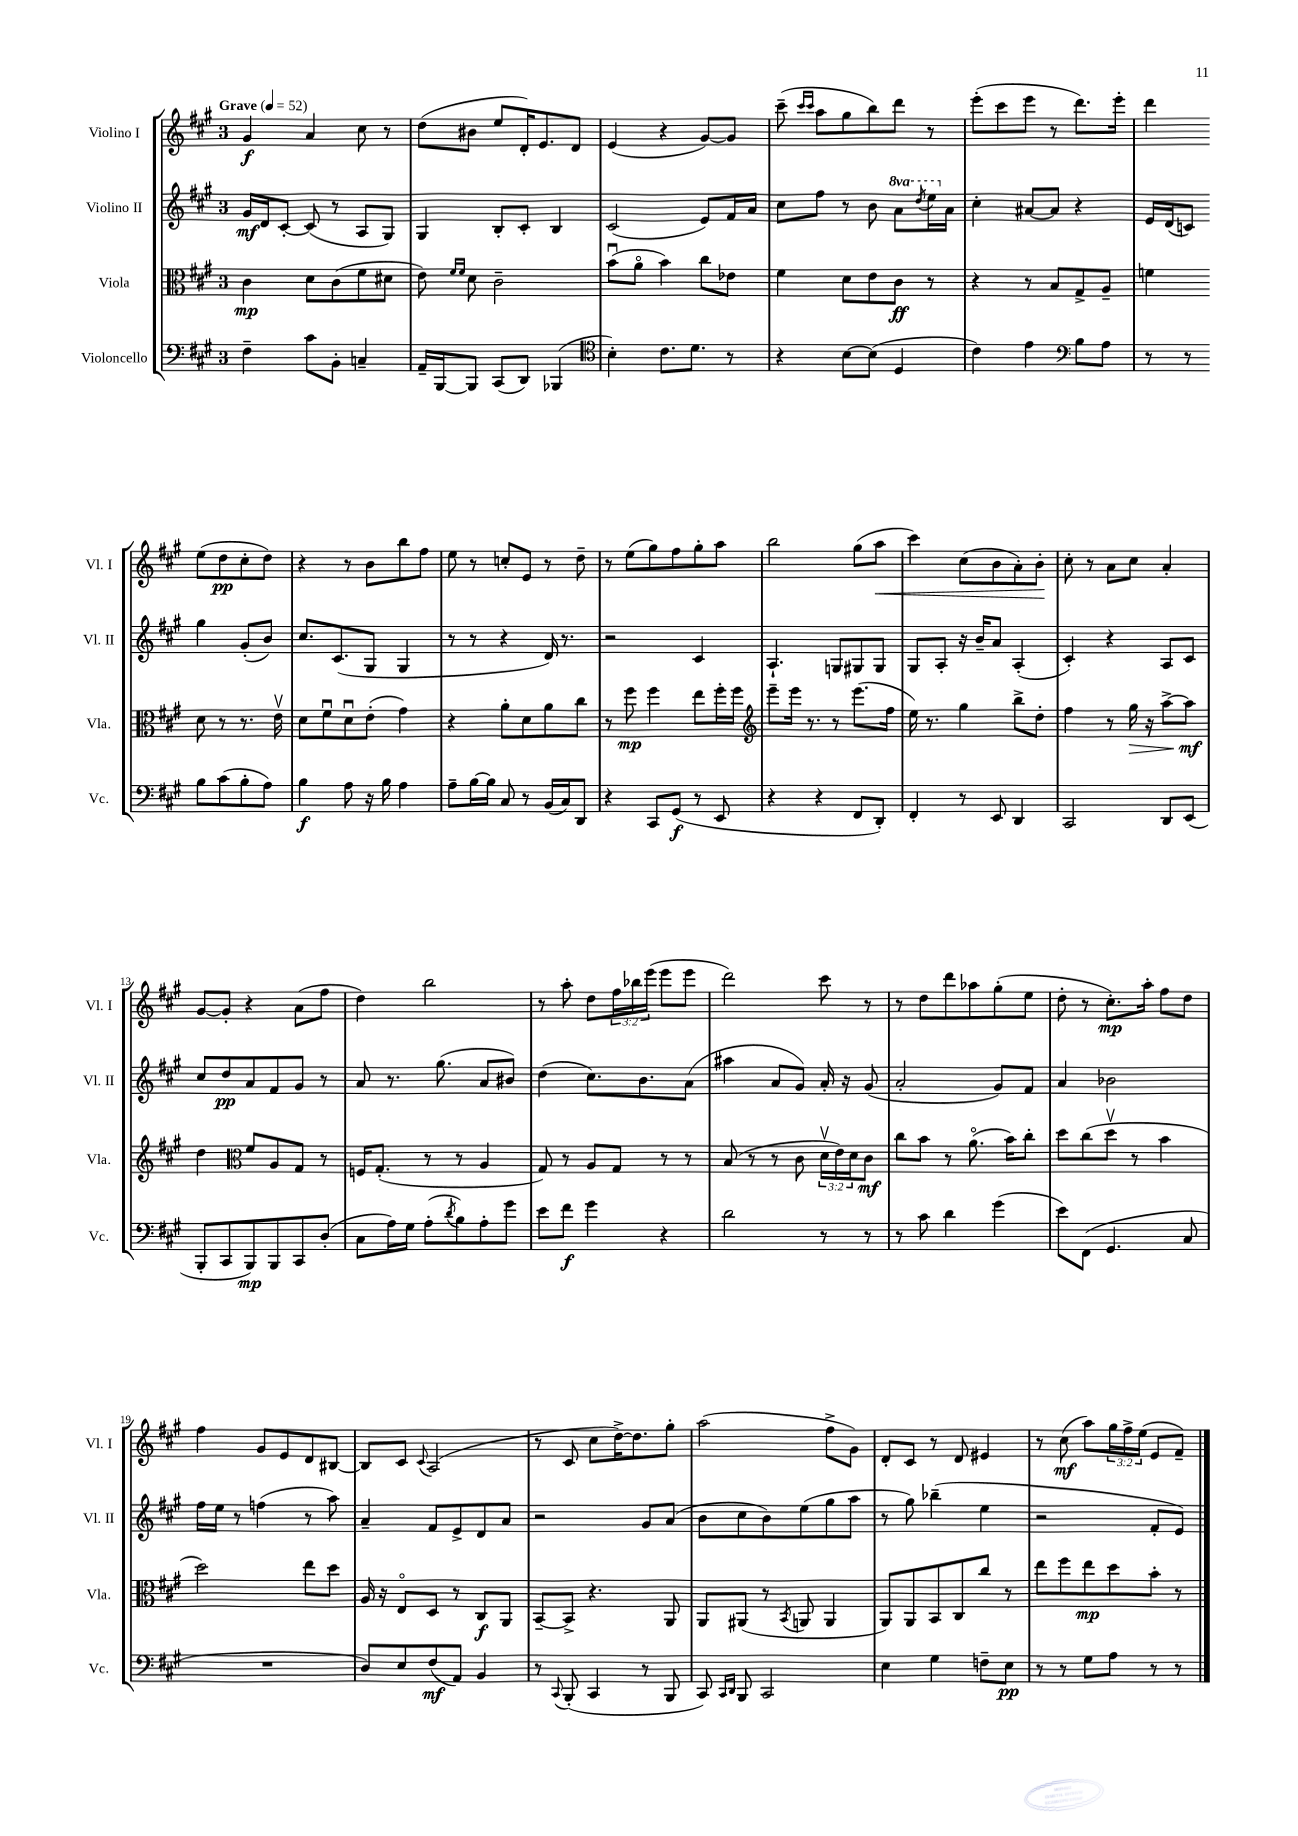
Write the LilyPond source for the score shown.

<<
\new StaffGroup <<
\new Staff = "s0" \with { instrumentName = "Violino I" shortInstrumentName = "Vl. I" } {
    \clef treble \key a \major \once \override Staff.TimeSignature.style = #'single-digit \time 3/4 \override Staff.TupletNumber.text = #tuplet-number::calc-fraction-text \tempo "Grave" 4 = 52
    gis'4\f a'4 cis''8 r8 |
    d''8( bis'8 e''8 d'16-.) e'8. d'8 |
    e'4( r4 gis'8~) gis'8 |
    cis'''8--( \grace { cis'''16 cis'''16 } a''8 gis''8 b''8) d'''8 r8 |
    e'''8-.( cis'''8 e'''8 r8 d'''8.) e'''16-. |
    d'''4 e''8( d''8\pp cis''8-. d''8) |
    r4 r8 b'8 b''8 fis''8 |
    e''8 r8 c''8-. e'8 r8 d''8-- |
    r8 e''8( gis''8) fis''8 gis''8-. a''8 |
    b''2 gis''8( a''8\< |
    cis'''4) cis''8( b'8 a'8-.) b'8-.\! |
    cis''8-. r8 a'8 cis''8 a'4-. |
    gis'8~ gis'8-. r4 a'8( fis''8 |
    d''4) b''2 |
    r8 a''8-. d''8 \tuplet 3/2 { fis''16 bes''16 e'''16( } e'''8 e'''8 |
    d'''2) cis'''8 r8 |
    r8 d''8 d'''8 aes''8 gis''8-.( e''8 |
    d''8-. r8 cis''8.-.\mp) a''16-. fis''8 d''8 |
    fis''4 gis'8 e'8 d'8 bis8~ |
    bis8 cis'8 \appoggiatura { cis'8 } a2( |
    r8 cis'8 cis''8 d''16~->) d''8. gis''8-. |
    a''2( fis''8-> gis'8) |
    d'8-. cis'8 r8 d'8 eis'4 |
    r8 cis''8\mf( a''8) \tuplet 3/2 { gis''16 fis''16-> e''16( } e'8 fis'8--) \bar "|." |
}
\new Staff = "s1" \with { instrumentName = "Violino II" shortInstrumentName = "Vl. II" } {
    \clef treble \key a \major \once \override Staff.TimeSignature.style = #'single-digit \time 3/4 \set Staff.ottavationMarkups = #ottavation-simple-ordinals
    gis'16\mf d'16 cis'8~-. cis'8( r8 a8 gis8) |
    gis4 b8-. cis'8-. b4 |
    cis'2( e'8) fis'16 a'16 |
    cis''8 fis''8 r8 b'8 \ottava #1 a''8 \acciaccatura { d'''8 } e'''16 \ottava #0 a'16 |
    cis''4-. ais'8~ ais'8 r4 |
    e'16 d'16( c'8) gis''4 gis'8-.( b'8) |
    cis''8. cis'8.( gis8 gis4 |
    r8 r8 r4 d'16) r8. |
    r2 cis'4 |
    a4.-! g8 gis8 gis8 |
    gis8 a8-. r16 b'16-- a'8 a4-.( |
    cis'4-.) r4 a8 cis'8 |
    cis''8 d''8\pp a'8 fis'8 gis'8 r8 |
    a'8 r8. gis''8.( a'8 bis'8) |
    d''4( cis''8.) b'8. a'8( |
    ais''4 a'8 gis'8) a'16-. r16 gis'8( |
    a'2-. gis'8) fis'8 |
    a'4 bes'2 |
    fis''16 e''16 r8 f''4( r8 a''8) |
    a'4-- fis'8 e'8-> d'8 a'8 |
    r2 gis'8 a'8( |
    b'8 cis''8 b'8) e''8( gis''8 a''8 |
    r8 gis''8) bes''4--( e''4 |
    r2 fis'8-. e'8) \bar "|." |
}
\new Staff = "s2" \with { instrumentName = "Viola" shortInstrumentName = "Vla." } {
    \clef alto \key a \major \once \override Staff.TimeSignature.style = #'single-digit \time 3/4 \override Staff.TupletNumber.text = #tuplet-number::calc-fraction-text
    cis'4\mp d'8 cis'8( fis'8 dis'8 |
    e'8) \grace { fis'16 fis'16 } d'8 cis'2-- |
    b'8\downbow( a'8\flageolet b'4) cis''8 ees'8 |
    fis'4 d'8 e'8 cis'8\ff r8 |
    r4 r8 b8 gis8-> a8-- |
    f'4 d'8 r8 r8. e'16\upbow |
    d'8 fis'8\downbow d'8\downbow e'8-.( gis'4) |
    r4 a'8-. d'8 a'8 cis''8 |
    r8 fis''8\mp fis''4 e''8 fis''16-. fis''16 |
    \clef treble e'''8-- e'''16 r8. r8 e'''8.( fis''16 |
    e''16) r8. gis''4 b''8-> d''8-. |
    fis''4 r8 gis''16\> r16 a''8~-> a''8\mf\! |
    d''4 \clef alto fis'8 a8 gis8 r8 |
    f16 gis8.-.( r8 r8 a4 |
    gis8) r8 a8 gis8 r8 r8 |
    b8( r8 r8 cis'8 \tuplet 3/2 { d'16\upbow e'16) d'16 } cis'8\mf |
    cis''8 b'8 r8 a'8.\flageolet( b'16) cis''8-. |
    d''8 cis''8( d''8\upbow r8 b'4 |
    d''2) e''8 d''8 |
    a16 r16 e8\flageolet d8 r8 cis8\f a,8 |
    b,8~-- b,8-> r4. a,8 |
    a,8 ais,8( r8 \acciaccatura { b,8 } a,8 a,4 |
    a,8) a,8 b,8 cis8 cis''8 r8 |
    e''8 fis''8 e''8\mp d''8 b'8-. r8 \bar "|." |
}
\new Staff = "s3" \with { instrumentName = "Violoncello" shortInstrumentName = "Vc." } {
    \clef bass \key a \major \once \override Staff.TimeSignature.style = #'single-digit \time 3/4
    fis4-- cis'8 b,8-. c4-- |
    a,16-- b,,16~ b,,8 cis,8( d,8) bes,,4( |
    \clef tenor b4-.) cis'8. d'8. r8 |
    r4 b8~ b8( d4 |
    cis'4) e'4 \clef bass b8 a8 |
    r8 r8 b8 cis'8( b8-. a8) |
    b4\f a8 r16 b16 a4 |
    a8-- b16~ b16 cis8 r8 b,16( cis16) d,8 |
    r4 cis,8 gis,8\f( r8 e,8 |
    r4 r4 fis,8 d,8-.) |
    fis,4-. r8 e,8 d,4 |
    cis,2 d,8 e,8( |
    b,,8-. cis,8 b,,8\mp) b,,8 cis,8 d8-.( |
    cis8 a16) gis16 a8-.( \acciaccatura { d'8 } b8) a8-. gis'8 |
    e'8 fis'8\f gis'4 r4 |
    d'2 r8 r8 |
    r8 cis'8 d'4 gis'4( |
    e'8) fis,8( gis,4. cis8 |
    R2. |
    d8) e8 fis8\mf( a,8) b,4 |
    r8 \appoggiatura { cis,8 } b,,8-.( cis,4 r8 b,,8 |
    cis,8) \grace { cis,16 d,16 } b,,8 cis,2 |
    e4 gis4 f8-- e8\pp |
    r8 r8 gis8 a8 r8 r8 \bar "|." |
}
>>
>>
